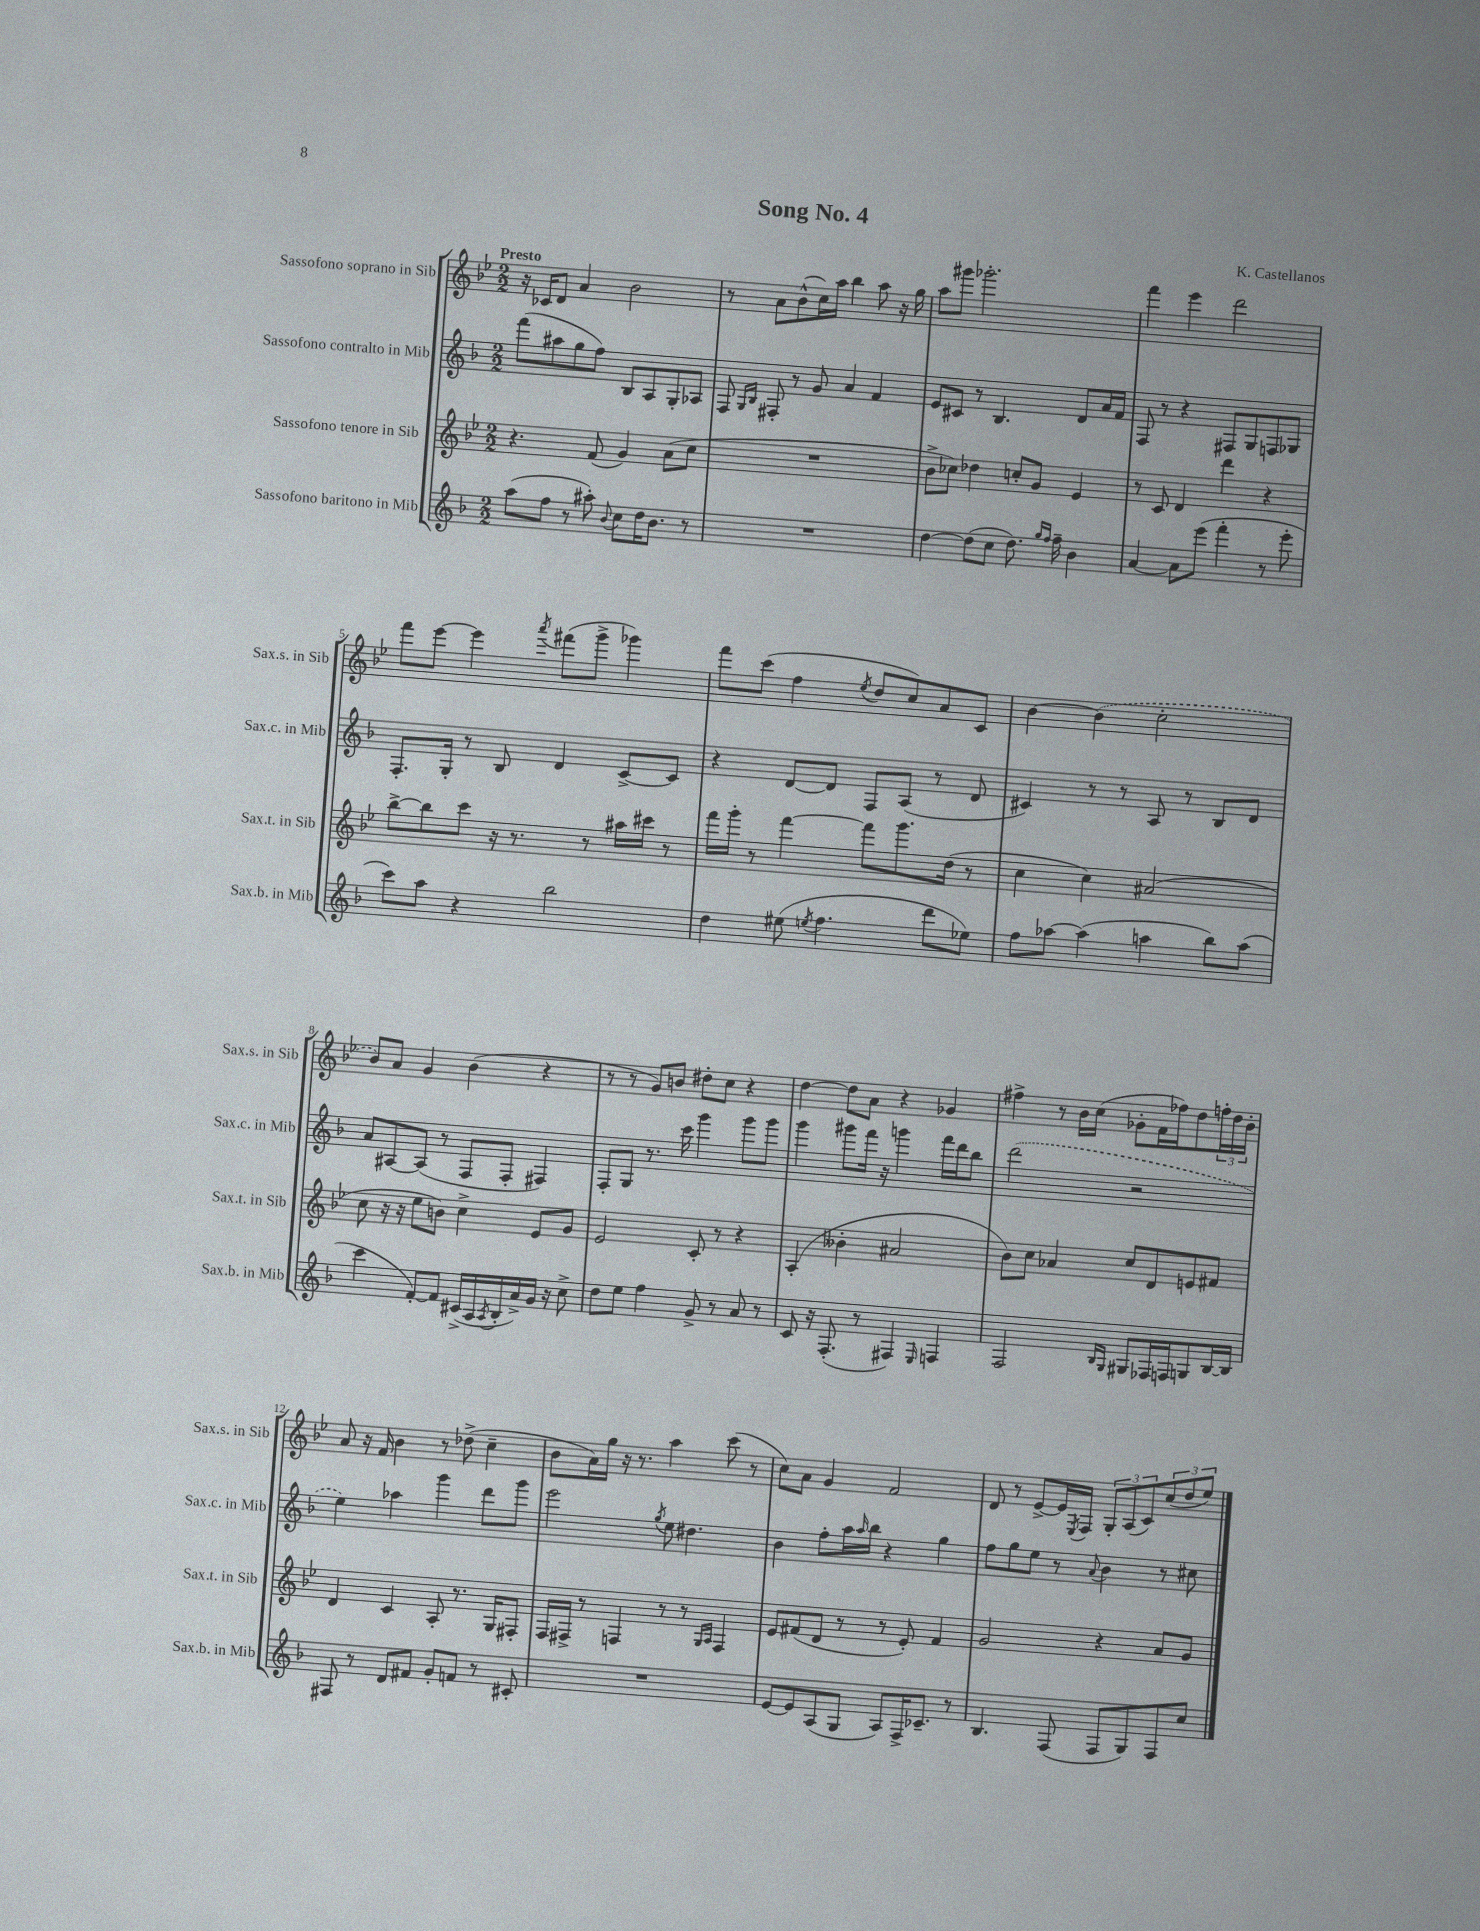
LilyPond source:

\header { title = "Song No. 4" composer = "K. Castellanos" }
<<
\new StaffGroup <<
\new Staff = "s0" \with { instrumentName = "Sassofono soprano in Sib" shortInstrumentName = "Sax.s. in Sib" } {
    \clef treble \key bes \major \numericTimeSignature \time 2/2 \tempo "Presto"
    r16 ces'16 d'8 a'4 bes'2 |
    r8 a'8 bes'8-^( c''16) a''16 bes''4 a''8 r16 g''16 |
    a''8 gis'''8 ges'''2.-. |
    f'''4 ees'''4 d'''2 |
    f'''8 ees'''8~ ees'''4 \acciaccatura { a'''8 } fis'''8( g'''8-> ges'''4) |
    f'''8 c'''8( f''4 \acciaccatura { ees''8 } d''8 c''8) a'8 c'8 |
    bes'4~ \once \slurDashed bes'4( c''2-. |
    bes'8) a'8 g'4 bes'4( r4 |
    r8 r8 g'8) b'8 dis''8-. c''8 r4 |
    d''4~ d''8 a'8 r4 ges'4 |
    fis''4-> r8 bes'16 c''16( ges'8-. f'16 fes''16) d''8 \tuplet 3/2 { f''16-. d''16 bes'16-. } |
    a'8 r16 f'16 bes'4 r8 des''8->( c''4-- |
    bes'8 a'16) g''16 r16 r8. a''4 c'''8( r8 |
    c''8) a'8 g'4 f'2 |
    d'8 r8 ees'8~-> ees'16 \acciaccatura { ees8 } f16 \tuplet 3/2 { g8-. a8( c'8) } \tuplet 3/2 { c''8( d''8 ees''8) } \bar "|." |
}
\new Staff = "s1" \with { instrumentName = "Sassofono contralto in Mib" shortInstrumentName = "Sax.c. in Mib" } {
    \clef treble \key f \major \numericTimeSignature \time 2/2
    f'''8( ais''8 g''8 f''8) bes8 a8 g8-. aes8 |
    f8 \grace { g16 bes16 } fis8-. r8 g'8 a'4 f'4 |
    e'8 cis'8 r8 bes4. d'8 a'16 f'16 |
    f8 r8 r4 fis8 g8 f8 ges8 |
    f8.-. g16-. r8 bes8 d'4 c'8~-> c'8 |
    r4 d'8~ d'8 f8 a8( r8 d'8 |
    cis'4) r8 r8 a8 r8 bes8 d'8 |
    a'8 ais8~ ais8( r8 f8 f8-. fis4) |
    f8-. g8 r8. c'''16 g'''4 g'''8 g'''8 |
    g'''4 gis'''8 f'''16 r16 g'''4 f'''16 d'''16 bes''8 |
    \once \slurDashed d'''2( r2 |
    e''4) aes''4 g'''4 d'''8 g'''8 |
    e'''2 \acciaccatura { g''8 } e''8 dis''4. |
    bes'4 f''8-. a''16 \grace { a''16 } bes''16 r4 g''4 |
    f''8 g''8 e''8 r8 \appoggiatura { a'8 } bes'4 r8 cis''8 \bar "|." |
}
\new Staff = "s2" \with { instrumentName = "Sassofono tenore in Sib" shortInstrumentName = "Sax.t. in Sib" } {
    \clef treble \key bes \major \numericTimeSignature \time 2/2
    r4. f'8( g'4) a'8( c''8 |
    R1 |
    bes'8-> ces''8) des''4 c''8-. g'8 ees'4 |
    r8 c'8 d'4 d'''4 r4 |
    bes''8~-> bes''8 c'''8 r16 r8. r8 ais''16 cis'''16 r8 |
    f'''16 g'''16-. r8 f'''4~ f'''8 g'''8. d''16( r8 |
    c''4 c''4) ais'2( |
    c''8 r16 r16 ees''8 b'8) c''4-> ees'8 g'8 |
    ees'2 c'8-. r8 r4 |
    a4-.( beses'4-. ais'2 |
    bes'8) c''8 aes'4 c''8 d'8 e'8 fis'8 |
    d'4 c'4 a8-. r8. g16 fis8-. |
    f16 fis16-> r8 f4 r8 r8 \grace { g16 a16 } f4 |
    ees'8 fis'8( d'8 r8 r8 ees'8-.) fis'4 |
    g'2 r4 a'8 g'8 \bar "|." |
}
\new Staff = "s3" \with { instrumentName = "Sassofono baritono in Mib" shortInstrumentName = "Sax.b. in Mib" } {
    \clef treble \key f \major \numericTimeSignature \time 2/2
    a''8( f''8 r8 ais''8-.) \appoggiatura { bes'8 } c''8 d''16 bes'8. r8 |
    R1 |
    d''4~ d''8( c''8 d''8.) \grace { g''16 f''16 } f''16-- bes'4 |
    a'4~ a'8 e'''8( f'''4-. r8 e'''8-. |
    c'''8) a''8 r4 bes''2 |
    d''4 eis''8( \acciaccatura { e''8 } f''4. d'''8 ees''8) |
    f''8 aes''8~ aes''4( a''4 bes''8) a''8( |
    c'''4 f'8~-.) f'8 cis'16->( a16 \acciaccatura { a8 } bes16-. a'16->) g'16 r16 c''8-> |
    d''8 e''8 f''4 g'8-> r8 a'8 r8 |
    c'8 r16 f8.-.( r8 fis4) \grace { e16 } f4 |
    f2 \grace { bes16 g16 } gis8 fes16 f16 g8 bes16~ bes16 |
    fis8 r8 d'8 fis'8 g'8-. f'8 r8 cis'8-. |
    R1 |
    e'8~ e'8 a8( g8 a8) f16-> ces'8.-- r8 |
    bes4. f8( f8 g8) f8 c''8 \bar "|." |
}
>>
>>
